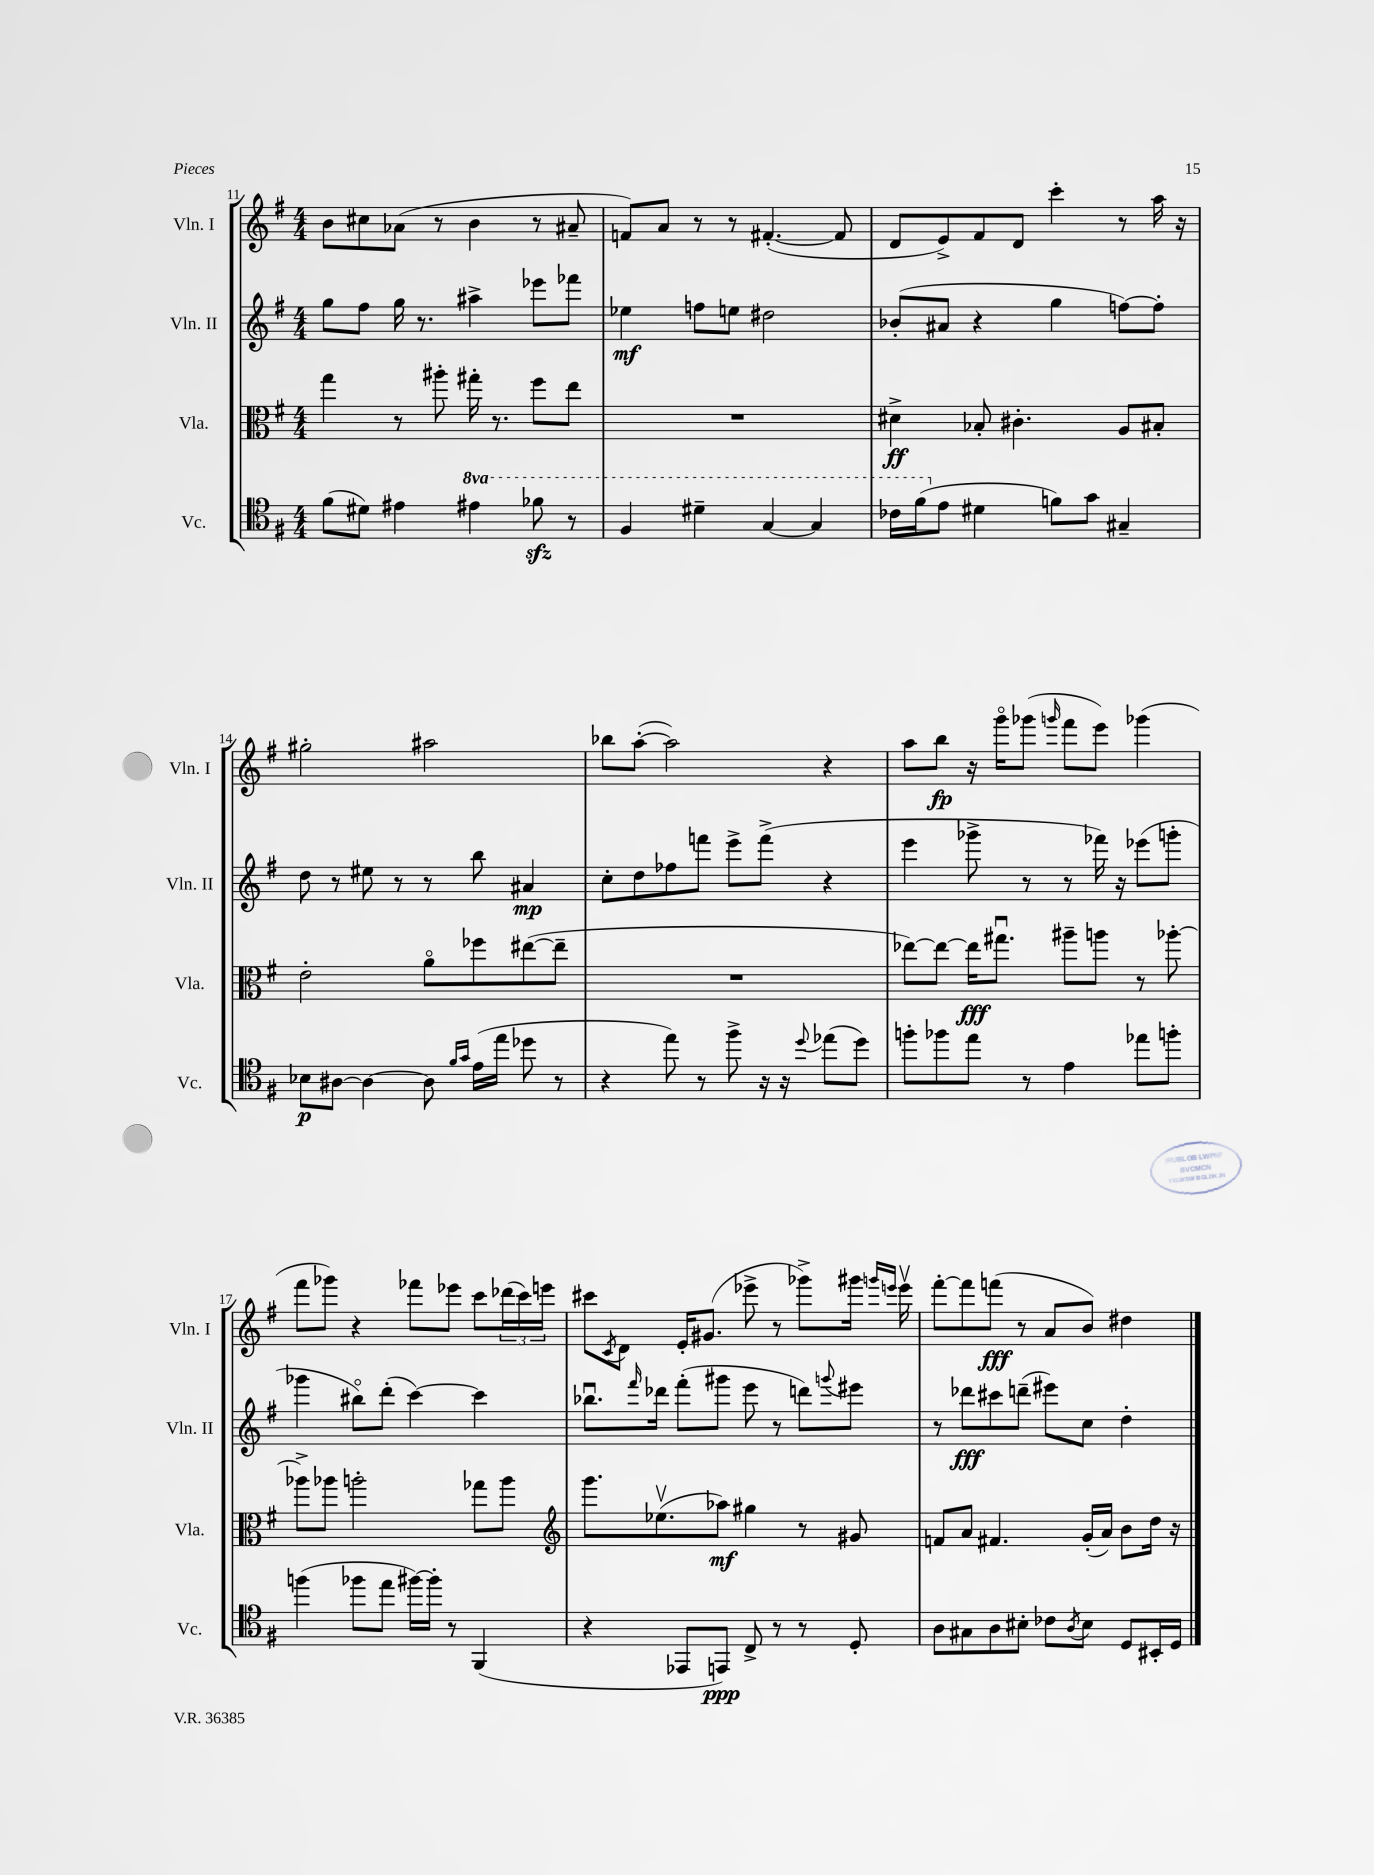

**kern	**dynam	**kern	**dynam	**kern	**dynam	**kern	**dynam
*part4	*part4	*part3	*part3	*part2	*part2	*part1	*part1
*staff4	*staff4	*staff3	*staff3	*staff2	*staff2	*staff1	*staff1
*I"Vc.	*	*I"Vla.	*	*I"Vln. II	*	*I"Vln. I	*
*I'Vc.	*	*I'Vla.	*	*I'Vln. II	*	*I'Vln. I	*
*clefC4	*	*clefC3	*	*clefG2	*	*clefG2	*
*k[f#]	*	*k[f#]	*	*k[f#]	*	*k[f#]	*
*M4/4	*	*M4/4	*	*M4/4	*	*M4/4	*
=11	=11	=11	=11	=11	=11	=11	=11
(8f#\L	.	4gg\	.	8gg\L	.	8b\L	.
8d#X\J)	.	.	.	8ff#\J	.	8cc#X\	.
4e#X\	.	8r	.	16gg\	.	(8a-X\J	.
.	.	.	.	8.r	.	.	.
.	.	8aa#X'\	.	.	.	8r	.
*8va	*	*	*	*	*	*	*
4ee#X\	.	16gg#X'\	.	4aa#X^\	.	4b\	.
.	.	8.r	.	.	.	.	.
8ff-Xzz\	.	8ff#\L	.	8eee-X\L	.	8r	.
8r	.	8ee\J	.	8fff-X\J	.	8a#X~/	.
=12	=12	=12	=12	=12	=12	=12	=12
4f#/	.	1r	.	4ee-X\	mf	8fn/L)	.
.	.	.	.	.	.	8a/J	.
4dd#X~\	.	.	.	8ffn\L	.	8r	.
.	.	.	.	8een\J	.	8r	.
[4g/	.	.	.	2dd#X\	.	([4.f#X'/	.
4g/]	.	.	.	.	.	.	.
.	.	.	.	.	.	8f#/]	.
=13	=13	=13	=13	=13	=13	=13	=13
16cc-X\LL	.	4d#X^\	ff	(8b-X'/L	.	8d/L	.
(16ff#\J	.	.	.	.	.	.	.
*X8va	*	*	*	*	*	*	*
8e\J	.	.	.	8a#X/J	.	8e^/)	.
4d#X\	.	8B-X'/	.	4r	.	8f#/	.
.	.	4.c#X'\	.	.	.	8d/J	.
8fn\L)	.	.	.	4gg\	.	4ccc'\	.
8g\J	.	.	.	.	.	.	.
4G#X~/	.	8A/L	.	[8ffn\L)	.	8r	.
.	.	8B#X'/J	.	8ff'\J]	.	16aa\	.
.	.	.	.	.	.	16r	.
!!LO:LB:g=z
=14	=14	=14	=14	=14	=14	=14	=14
8B-X\L	p	2e'\	.	8dd\	.	2gg#X'\	.
[8A#X\J	.	.	.	8r	.	.	.
4A#\_	.	.	.	8ee#X\	.	.	.
.	.	.	.	8r	.	.	.
8A#\]	.	8a\L	.	8r	.	2aa#X\	.
16qqf#/LL	.	.	.	.	.	.	.
16qqg/JJ	.	.	.	.	.	.	.
(16e\LL	.	8ff-X\	.	8bb\	.	.	.
16ee\JJ	.	.	.	.	.	.	.
8dd-X\	.	([8ee#X\	.	4a#X/	mp	.	.
8r	.	8ee#~\J]	.	.	.	.	.
=15	=15	=15	=15	=15	=15	=15	=15
4r	.	1r	.	8cc'\L	.	8bb-X\L	.
.	.	.	.	8dd\	.	([8aa'\J	.
8ee\)	.	.	.	8ff-X\	.	2aa\])	.
8r	.	.	.	8fffn\J	.	.	.
8ff#^\	.	.	.	8eee^\L	.	.	.
16r	.	.	.	(8fff^\J	.	.	.
16r	.	.	.	.	.	.	.
8qqdd/	.	.	.	.	.	.	.
(8ee-X\L	.	.	.	4r	.	4r	.
8dd\J)	.	.	.	.	.	.	.
=16	=16	=16	=16	=16	=16	=16	=16
8ffn'\L	.	[8ee-X\L)	.	4eee\	.	8aa\L	.
8ff-X\	.	8ee-\J_	.	.	.	8bb\J	fp
8ee\J	.	16ee-\KL]	fff	8ggg-X^\	.	16r	.
.	.	8.gg#Xu\J	.	.	.	16ggg\KL	.
8r	.	.	.	8r	.	(8ggg-X\J	.
.	.	.	.	.	.	16qqgggn/	.
4e\	.	8aa#X~\L	.	8r	.	8fff#\L	.
.	.	8aan\J	.	16fff-X\)	.	8eee\J)	.
.	.	.	.	16r	.	.	.
8ee-X\L	.	8r	.	(8eee-X\L	.	(4ggg-X\	.
8ffn'\J	.	[8aa-X'\	.	8gggn'\J	.	.	.
!!LO:LB:g=z
=17	=17	=17	=17	=17	=17	=17	=17
(4ffn\	.	8aa-X^\L]	.	4ggg-X\	.	8fff#\L	.
.	.	8aa-X\J	.	.	.	8ggg-X\J)	.
8ff-X\L	.	2aan'\	.	8bb#X\L)	.	4r	.
8ee\J	.	.	.	(8ddd'\J	.	.	.
[16ff#X\LL)	.	.	.	[4ccc\)	.	8fff-X\L	.
16ff#'\JJ]	.	.	.	.	.	.	.
8r	.	.	.	.	.	8eee-X\J	.
(4FF#/	.	8gg-X\L	.	4ccc\]	.	8ccc\L	.
.	.	8aa\J	.	.	.	(24ddd-X\L	.
.	.	.	.	.	.	24ccc\)	.
.	.	.	.	.	.	24eeen\JJ	.
=18	=18	=18	=18	=18	=18	=18	=18
*	*	*clefG2	*	*	*	*	*
4r	.	8.ggg\L	.	8.bb-Xu\L	.	8ccc#X\L	.
.	.	.	.	.	.	8qc/	.
.	.	.	.	.	.	8d\J	.
.	.	.	.	16qqfff#/	.	.	.
.	.	(8.ee-Xv\	.	16ddd-X\Jk	.	.	.
8EE-X/L	.	.	.	(8fff#'\L	.	16e'/KL	.
.	.	.	.	.	.	(8.g#X/J	.
8EEn/J)	ppp	8aa-X\J)	mf	8ggg#X\J	.	.	.
8C^/	.	4gg#X\	.	8eee\	.	8eee-X^\	.
8r	.	.	.	8r	.	8r	.
8r	.	8r	.	8dddn\L)	.	8ggg-X^\L)	.
.	.	.	.	8qqgggn/	.	.	.
8D'/	.	8g#X/	.	8eee#X\J	.	16ggg#X\Jk	.
.	.	.	.	.	.	16qqgggn/LL	.
.	.	.	.	.	.	16qqeeen/JJ	.
.	.	.	.	.	.	16eeev\	.
=19	=19	=19	=19	=19	=19	=19	=19
8A\L	.	8fn/L	.	8r	.	[8fff#'\L	.
8G#X\	.	8a/J	.	8ddd-X\L	fff	8fff#\]	.
8A\	.	4.f#X/	.	8ccc#X\	.	(8fffn\J	fff
8B#X'\J	.	.	.	(8dddn~\J	.	8r	.
8c-X\L	.	.	.	8eee#X\L)	.	8a/L	.
8qA/	.	.	.	.	.	.	.
8B#\J	.	(16g'/LL	.	8cc\J	.	8b/J)	.
.	.	16a/JJ)	.	.	.	.	.
8D/L	.	8b\L	.	4dd'\	.	4dd#X\	.
16BB#X'/L	.	16dd\Jk	.	.	.	.	.
16D/JJ	.	16r	.	.	.	.	.
==	==	==	==	==	==	==	==
*-	*-	*-	*-	*-	*-	*-	*-
